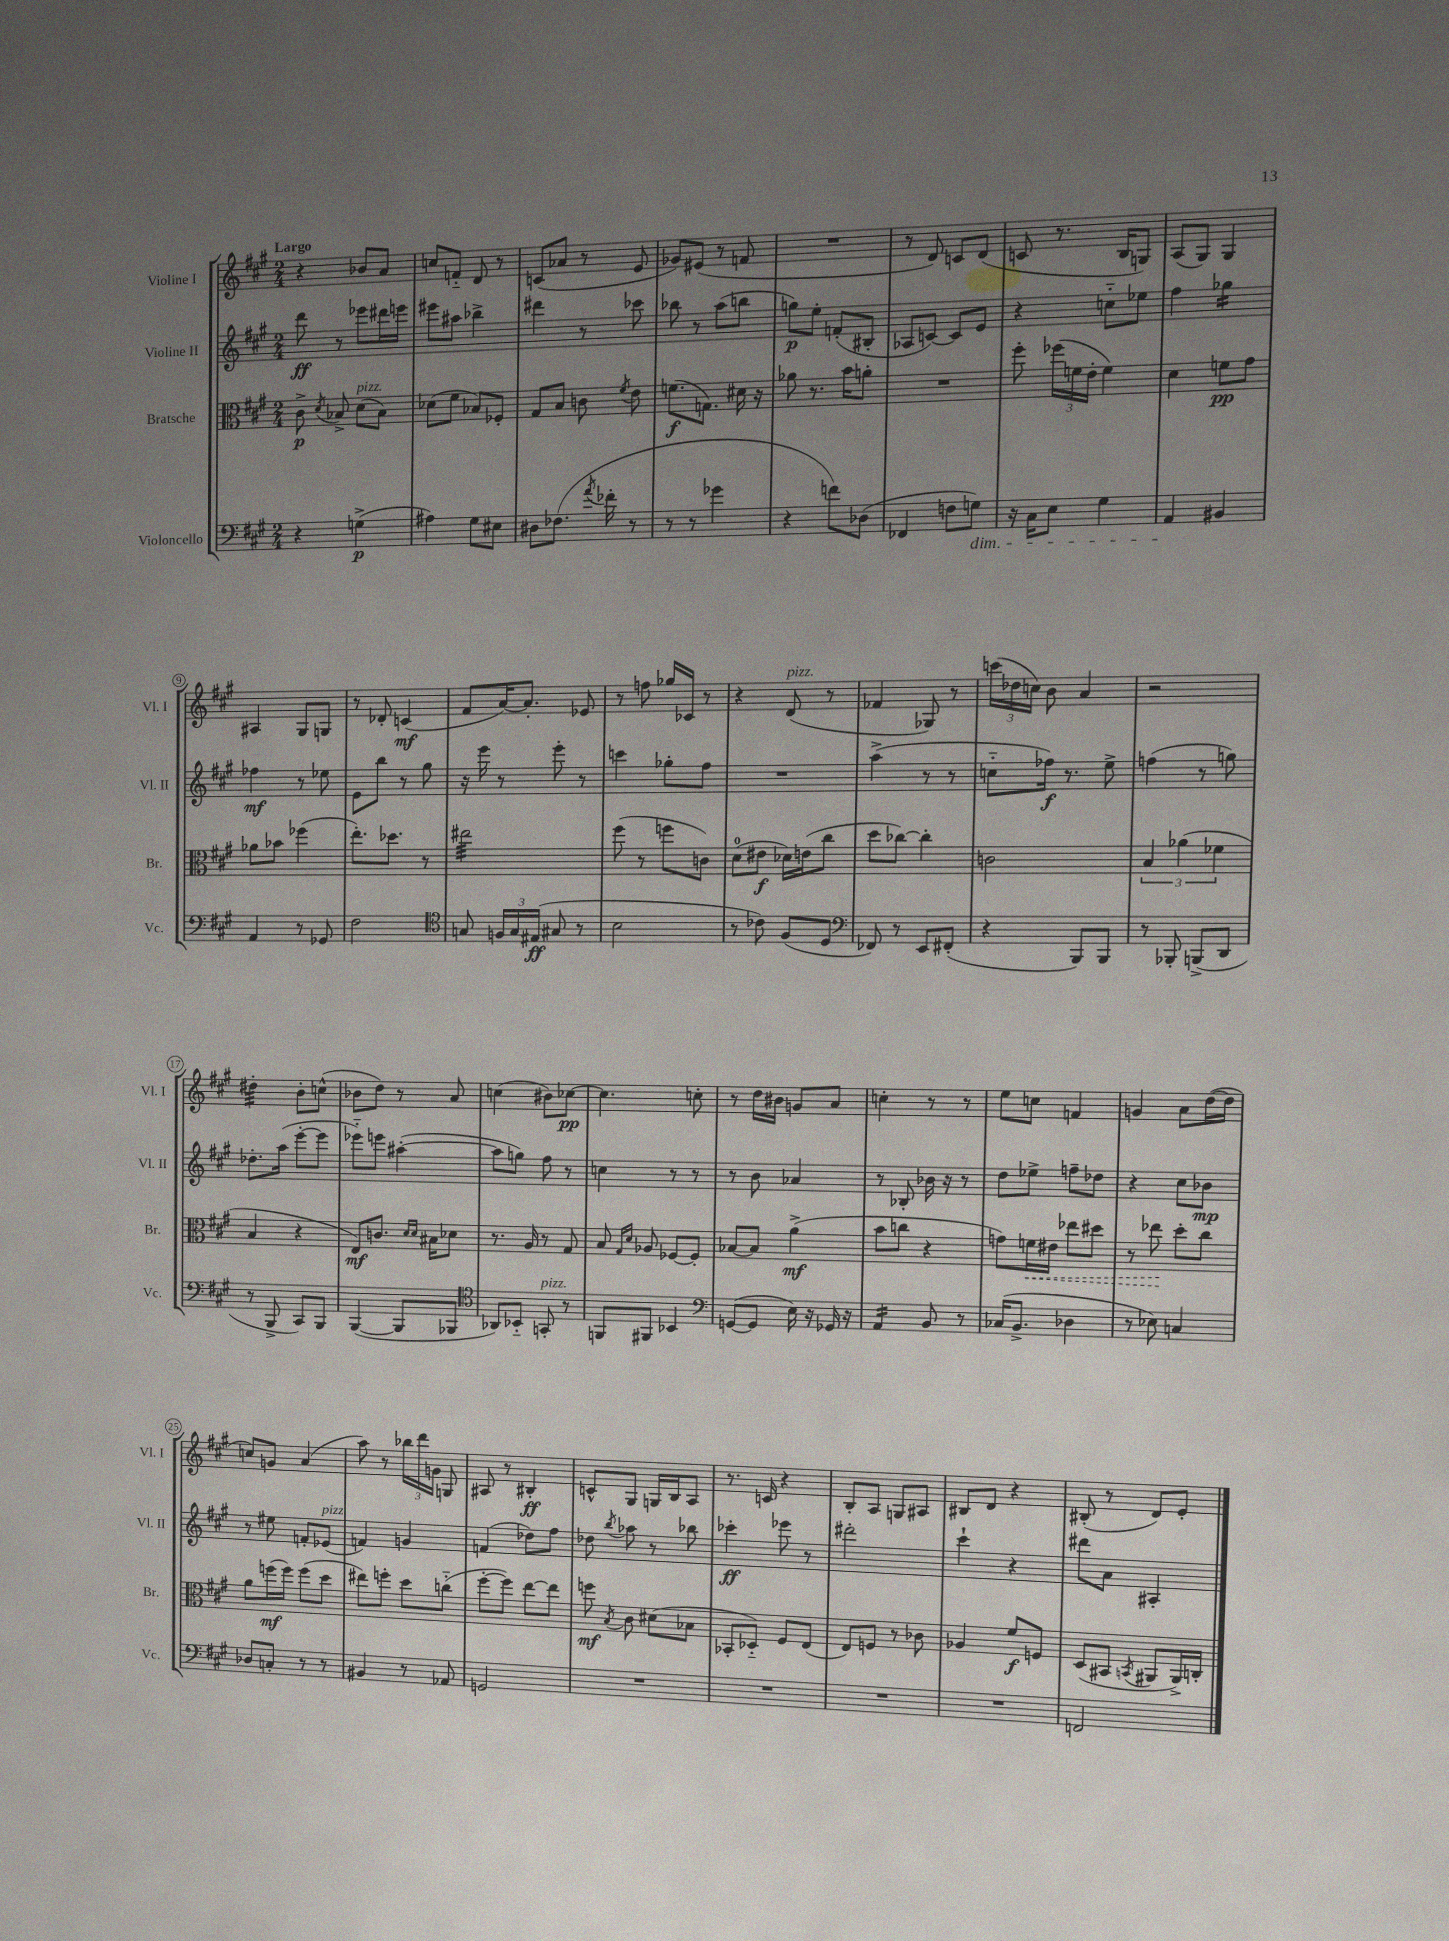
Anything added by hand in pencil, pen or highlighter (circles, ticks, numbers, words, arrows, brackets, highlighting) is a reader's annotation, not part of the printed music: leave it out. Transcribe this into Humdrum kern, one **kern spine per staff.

**kern	**kern	**kern	**kern
*staff4	*staff3	*staff2	*staff1
*clefF4	*clefC3	*clefG2	*clefG2
*k[f#c#g#]	*k[f#c#g#]	*k[f#c#g#]	*k[f#c#g#]
*M2/4	*M2/4	*M2/4	*M2/4
4r	8c#^	8ddd	4r
.	8qd	.	.
.	8B-^	8r	.
(4G^	(8d	8eee-	8b-
.	8B-)	16ddd#	8a
.	.	16eee	.
=	=	=	=
4A#)	(8d-	8eee#	8cc
.	8f#	8aa#	8f'~
8G#	8B-)	4bb-^	8d
8E#	8F-'	.	8r
=	=	=	=
8D#	8G#	4ddd#	(8c
(8.F-	8B	.	8a-
.	8c	8r	8r
8qa	.	.	.
16f-'	.	.	.
.	8qf#	.	.
8r	8e	8ccc-	8e
=	=	=	=
8r	(8.f	8bb-	8g-)
8r	.	8r	(8e#
.	8.G)	.	.
4g-	.	(8aa	8r
.	16d#	8bb	8f
.	16r	.	.
=	=	=	=
4r	8a-	8gg)	2r
.	8.r	8ee'	.
8f)	.	(8f'	.
.	16b	.	.
(8D-	8a'	8B#'	.
=	=	=	=
4FF-	2r	8A-	8r
.	.	[8c)	8d)
8F	.	8c]	8c
8G)	.	8e	(8d
=	=	=	=
16r	8ff#'	4r	8c
16C#	.	.	.
8E	(24ff-	.	8.r
.	24f	.	.
.	24e'	.	.
4G#	4f)	8cc'~	.
.	.	.	16B
.	.	8ee-	8G)
=	=	=	=
4AA	4d	4ff#	(8A
.	.	.	8G#)
4BB#	8f	4gg-	4G#
.	8g#	.	.
=	=	=	=
4AA	8a-	4ff-	4A#
.	8b-	.	.
8r	(4ff-	8r	8G#
8GG-	.	8ee-	8G
=	=	=	=
2F#	8.ee')	8e	8r
.	.	8bb	8d-'
.	8.dd-	.	.
.	.	8r	(4c
.	8r	8gg#	.
=	=	=	=
*clefC4	*	*	*
8G	2ee#	16r	8f#
.	.	16eee	.
24F	.	8r	[16a)
24G	.	.	.
.	.	.	8.a']
(24E#	.	.	.
8G#	.	8eee'	.
8r	.	8r	8e-
=	=	=	=
2B	(8ff#	4ccc	8r
.	8r	.	8ff
.	8ff	8gg-'	16gg-
.	.	.	16c-
.	8c)	8ff#	8r
=	=	=	=
8r	(8d	2r	4r
8c-)	8e#	.	.
(8F#	16d-)	.	(8d
.	(16e	.	.
8D	8cc#	.	8r
=	=	=	=
*clefF4	*	*	*
8FF-)	8dd	(4aa^	4f-
8r	[8cc-)	.	.
8EE	4cc-']	8r	8G-)
(8FF#'	.	8r	8r
=	=	=	=
4r	2c	8cc'~	(24ccc
.	.	.	24dd-
.	.	.	24cc)
.	.	16ff-)	8b
.	.	8.r	.
8BBB)	.	.	4a
8BBB	.	8ee^	.
=	=	=	=
8r	6B	(4ff	2r
8BBB-'	.	.	.
.	(6a-	.	.
(8BBB^	.	8r	.
.	6f-	.	.
8DD	.	8gg)	.
=	=	=	=
8r	4B	8.dd-'	4dd#'
8BBB^	.	.	.
.	.	(16aa	.
8CC#)	4r	[8eee'	8b'
8BBB	.	8eee]	(8cc^^
=	=	=	=
([4BBB	8E)	8eee-'~)	8b-
.	8.c	8eee	8dd)
8BBB]	.	([4aa#'	8r
.	16qqd	.	.
.	16qqd	.	.
.	16B#	.	.
8BBB-	8d-	.	8a
=	=	=	=
*clefC4	*	*	*
8AA-)	8.r	8aa#]	(4cc
8BB-'~	.	8gg)	.
.	16A	.	.
8GG'	8r	8ff#	8b#)
8r	8G#	8r	[8cc-
=	=	=	=
8FF	8B	4cc	4.cc-]
.	16qqG#	.	.
.	16qqd	.	.
8FF#	8A-	.	.
4BB-	[8F-	8r	.
.	8F-']	8r	8cc'
=	=	=	=
*clefF4	*	*	*
([8GG	[8B-	8r	8r
8GG]	8B-]	8b	16dd
.	.	.	16b#
16E)	(4a^	4a-	8g
16r	.	.	.
16GG-	.	.	8a
16r	.	.	.
=	=	=	=
4AA	8b	8r	4cc'
.	8cc	8B-'	.
8BB	4r	16b-	8r
.	.	16r	.
8r	.	8r	8r
=	=	=	=
(16C-	8g)	8dd	8ee
8.BB^	.	.	.
.	16f	8ee-^	8cc
.	16e#	.	.
4D-	8ee-	8ff~	4f
.	8dd#	8dd-	.
=	=	=	=
8r	8r	4r	4g
8E-)	8ee-	.	.
4C	8dd'	8cc#	8a
.	8cc#	8b-	([16dd
.	.	.	16dd]
=	=	=	=
8D-	8a	8r	8cc)
8C'	(16ff	8ee#	8g
.	16ff)	.	.
8r	(8ff	8f'	(4a
8r	8dd	(8e-	.
=	=	=	=
4BB#	8ee#)	4f)	8aa)
.	8ff'	.	8r
8r	8dd	4g	24bb-
.	.	.	24ddd
.	.	.	24g
8AA-	(8cc'~	.	8G
=	=	=	=
2GG	[8ff#'	(4f	8A#
.	8ff#])	.	8r
.	[8ee	8dd-)	4B#'
.	8ee]	8ff#	.
=	=	=	=
2r	8ff	8dd-	8c^^
.	8qB	8qbb	.
.	8c#	8aa-	8G#
.	(8d#	8r	16G
.	.	.	16B
.	8B-	8bb-	8A
=	=	=	=
2r	8BB-'	4ccc-'	8.r
.	8D-'~)	.	.
.	.	.	16c
.	8F#	8eee-	4r
.	(8E	8r	.
=	=	=	=
2r	8E)	2ddd#'	8B'
.	8F	.	8A
.	8r	.	8G
.	8c-	.	8A#
=	=	=	=
2r	4A-	4ccc#`	8B#
.	.	.	8d
.	8f#	4r	4r
.	8F	.	.
=	=	=	=
2FF	(8D	8ddd#	(8B#'
.	8BB#	8a	8r
.	8qBB	.	.
.	8AA#	4A#'	8d)
.	16AA#^)	.	8e'
.	16C'	.	.
==	==	==	==
*-	*-	*-	*-
